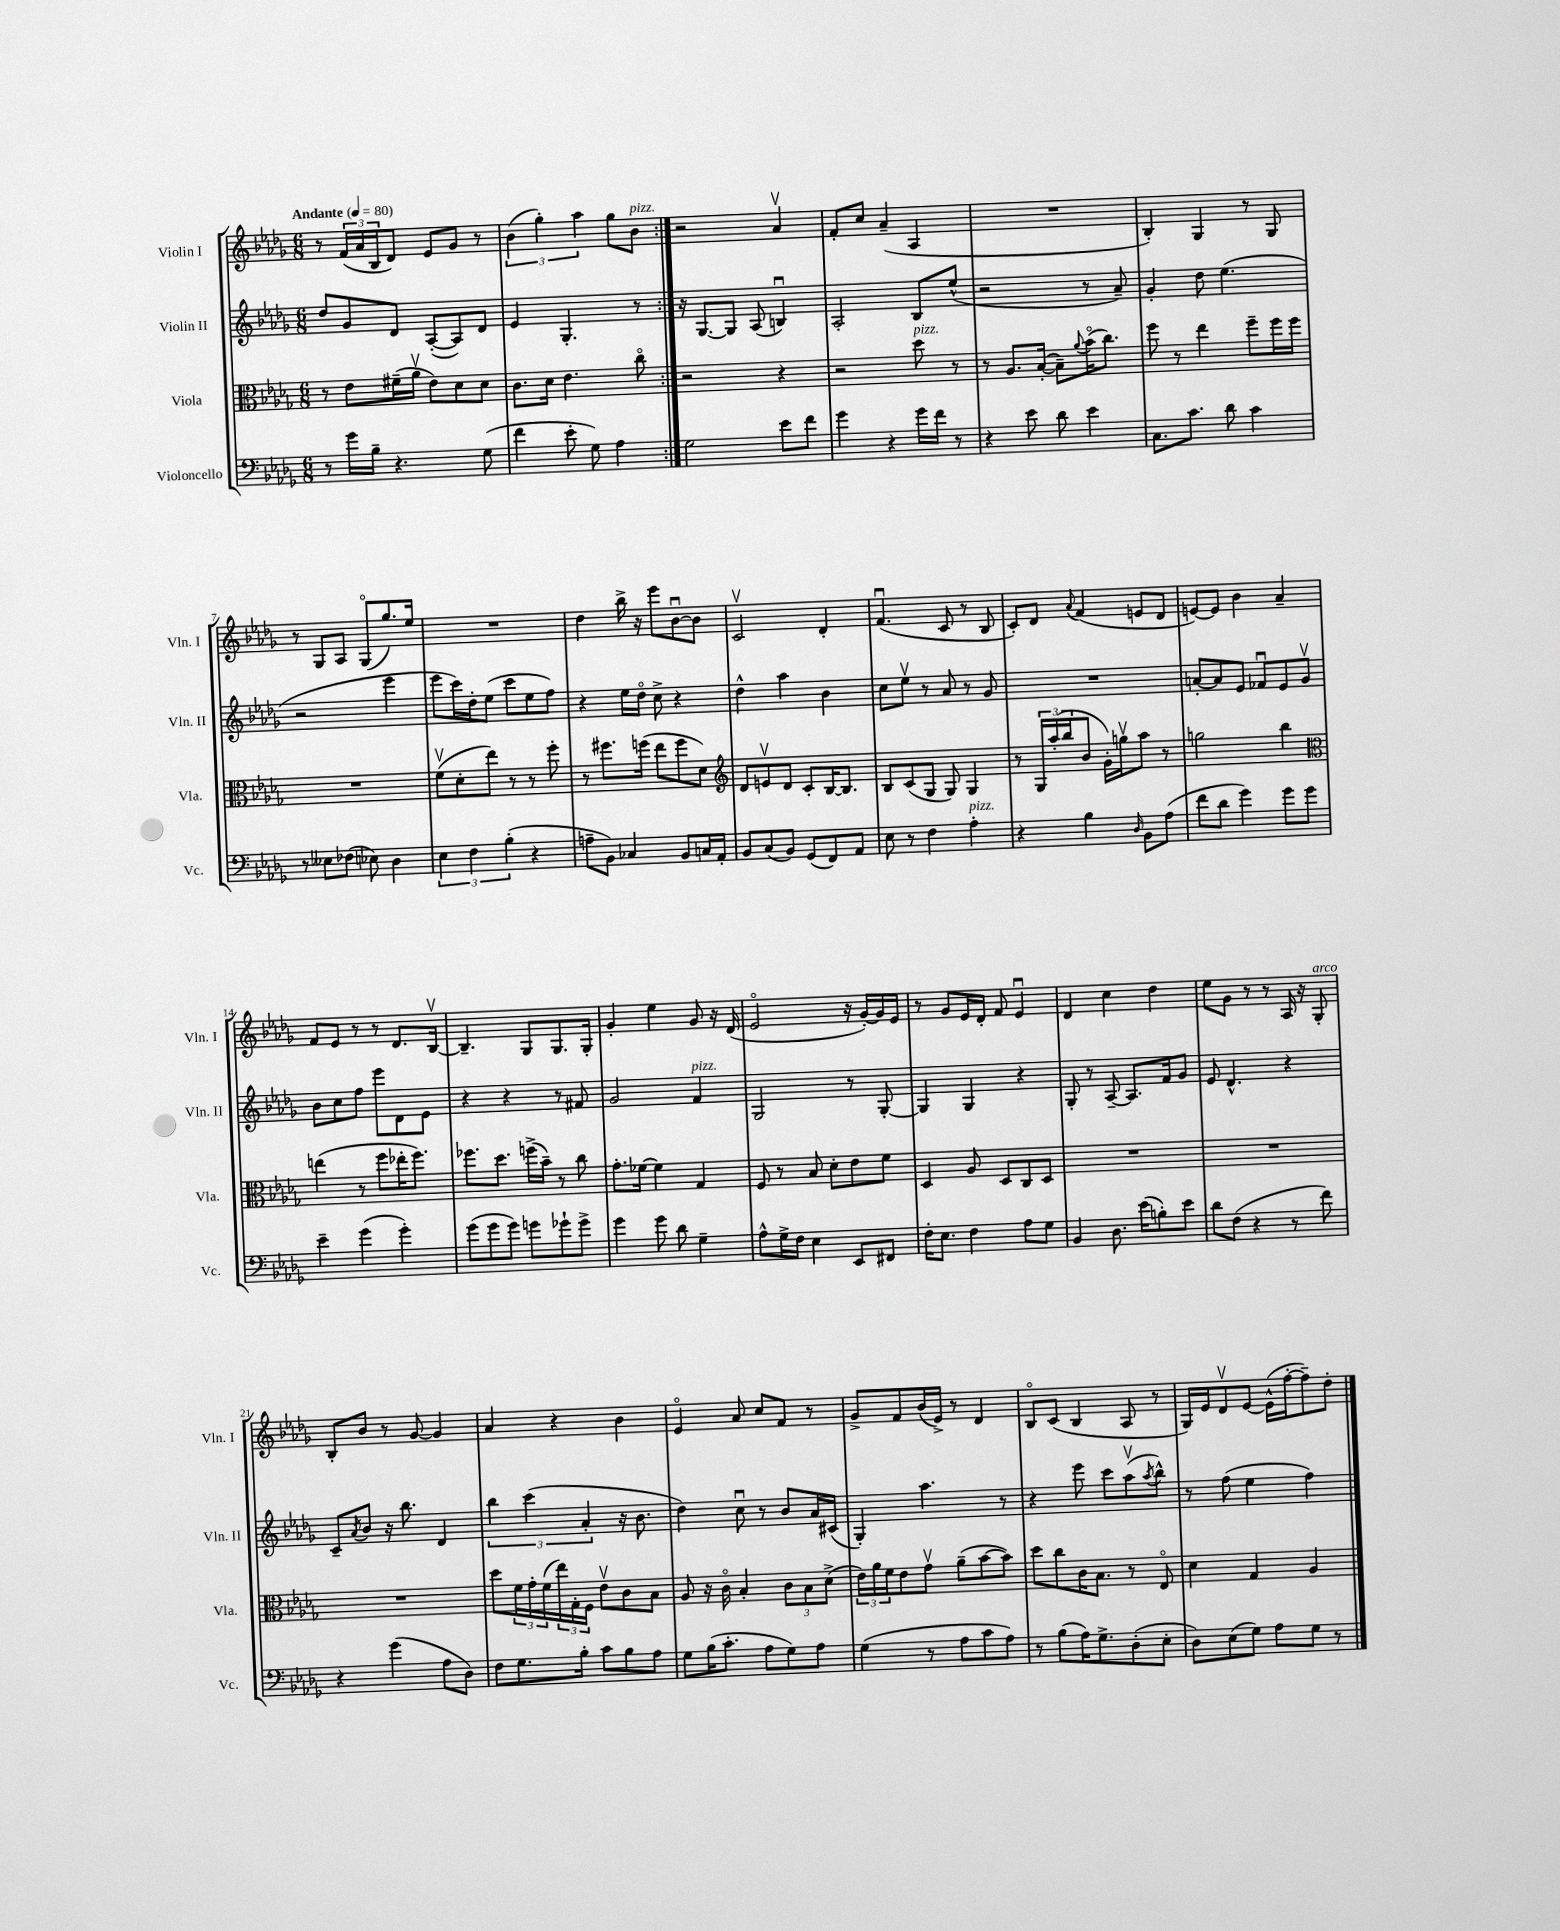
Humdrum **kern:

**kern	**kern	**kern	**kern
*part4	*part3	*part2	*part1
*staff4	*staff3	*staff2	*staff1
*I"Violoncello	*I"Viola	*I"Violin II	*I"Violin I
*I'Vc.	*I'Vla.	*I'Vln. II	*I'Vln. I
*clefF4	*clefC3	*clefG2	*clefG2
*k[b-e-a-d-g-]	*k[b-e-a-d-g-]	*k[b-e-a-d-g-]	*k[b-e-a-d-g-]
*M6/8	*M6/8	*M6/8	*M6/8
*MM80	*MM80	*MM80	*MM80
=1	=1	=1	=1
!	!	!	!LO:TX:a:B:t=Andante
8r	8r	8dd-/L	8r
16g-\LL	8e-\L	8g-/	(24f/LL
.	.	.	24a-/
16B-~\JJ	.	.	.
.	.	.	24B-/J
4.r	(16f#X~\L	8d-/J	8d-/J)
.	16a-v\JJ	.	.
.	8e-\L)	([8A-'/L	8e-/L
.	8d-\	8A-/])	8g-/J
(8G-\	8d-\J	8d-/J	8r
=2	=2	=2	=2
4f\	8.c\L	4e-/	(6b-\
.	.	.	6gg-'\)
.	16d-\Jk	.	.
8e-'\	4.e-\	4.G-'/	.
.	.	.	6aa-\
8G-\)	.	.	.
4A-\	.	.	8gg-\L
!	!	!	!LO:TX:a:i:t=pizz.
.	8cc\	8r	8b-\J
=3:|!	=3:|!	=3:|!	=3:|!
2G-\	2r	16r	2r
.	.	[8.G-/L	.
.	.	8G-/J]	.
.	.	(8A-/	.
8e-\L	4r	4Bnu/)	4a-v/
8f\J	.	.	.
=4	=4	=4	=4
4g-\	2r	2A-'/	8f'/L
.	.	.	8cc/J
4r	.	.	(4a-~/
!	!LO:TX:a:i:t=pizz.	!	!
16g-\LL	8dd-\	8B-/L	4A-/
16f\JJ	.	.	.
8r	8r	(8ee-^^/J	.
=5	=5	=5	=5
4r	8r	2r	2.r
.	8.A-/L	.	.
8e-\	.	.	.
.	([16B-'/Jk	.	.
8d-\	8B-~\L])	.	.
.	8qqa-/	.	.
4e-\	(16b-\K	8r	.
.	8.cc\J)	.	.
.	.	8a-~/)	.
=6	=6	=6	=6
8.C\L	8ff\	4g-'/	4B-'/)
.	8r	.	.
8.c\J	.	.	.
.	4ee-\	8dd-\	4G-/
8d-\	.	(4.ee-\	.
4c\	8ff~\L	.	8r
.	16ff\L	.	8G-/
.	16ff\JJ	.	.
!!LO:LB:g=z
=7	=7	=7	=7
8r	2.r	2r	8r
8E--X\L	.	.	8G-/L
(8F-X\J	.	.	8A-/J
8E-X\)	.	.	(8G-/L
4D-\	.	4eee-\	8.gg-/)
.	.	.	16ee-/Jk
=8	=8	=8	=8
6E-\	(8fv\L	8eee-\L	2.r
.	8d-'\	16ccc\L)	.
6F\	.	.	.
.	.	16dd-'\J	.
.	8ee-\J)	(8ee-\J	.
(6B-'\	.	.	.
.	8r	8ccc\L	.
4r	8r	8ee-\	.
.	8ff'\	8ff\J)	.
=9	=9	=9	=9
8An~\L	8r	4r	4dd-\
8BB-\J)	8.ff#X\L	.	.
4C-X/	.	16ee-\LL	16bb-^\
.	(16ffn\Jk	16dd-\JJ	16r
.	8ee-\L	8cc^\	8eee-\L
8BB-/L	8ff\	4r	[8b-u\
16Cn/L	8d-\J)	.	8b-\J]
16AA-'/JJ	.	.	.
=10	=10	=10	=10
*	*clefG2	*	*
8BB-/L	8d-/L	4dd-^^\	2cv/
(8C/	8env/	.	.
8BB-/J)	8d-/J	4aa-\	.
(8GG-/L	8c'/L	.	.
8FF/)	[16B-/K	4b-\	4d-'/
.	8.B-/J]	.	.
8AA-/J	.	.	.
=11	=11	=11	=11
8E-\	8B-/L	8cc\L	(4.fu/
8r	(8c/	8ee-v\J	.
4F\	8G-/J	8r	.
.	8G-/)	8a-/	8c/
!LO:TX:a:i:t=pizz.	!	!	!
4A-'\	4G-/	8r	8r
.	.	8g-/	8B-/
=12	=12	=12	=12
4r	8r	2.r	8c'/L)
.	24G-/LL	.	8d-/J
.	(24aa-'/	.	.
.	24bb-/J	.	.
.	.	.	8qqa-/
4B-\	8b-/J	.	(4f/
.	16g-'\LL)	.	.
.	16ggnv\J	.	.
16qqD-/	.	.	.
8BB-\L	8aa-\J	.	8en/L
(8A-\J	8r	.	8d-/J
=13	=13	=13	=13
8f\L	2ggn\	[8an'/L	[8en/L)
8d-\J	.	8a/]	8e/J]
4g-\)	.	8e-/J	4b-\
.	.	8f-Xu/L	.
8g-\L	4bb-\	8e-/	4a-~/
8g-\J	.	8g-v/J	.
!!LO:LB:g=z
=14	=14	=14	=14
*	*clefC3	*	*
4e-~\	(4een\	8b-\L	8f/L
.	.	8cc\	8e-/J
(4g-\	8r	8ff\J	8r
.	8ff\L	8eee-\L	8r
4g-'\)	16ee-X'\K	8d-\	8.d-/L
.	8.ff\J)	.	.
.	.	8e-\J	.
.	.	.	[16B-v/Jk
=15	=15	=15	=15
(8g-\L	8.ff-X\L	4r	4.B-~/]
8g-\	.	.	.
.	8.dd-\J	.	.
8g-\J)	.	4r	.
8gn\L	(16ffn^\LL	.	8G-/L
.	16b-~\JJ)	.	.
8g-X`\	8r	8r	8.G-/
8g-^\J	8cc\	8f#X/	.
.	.	.	16G-'/Jk
=16	=16	=16	=16
4g-\	8.g-'\L	2g-/	4g-'/
.	[16f-X\Jk	.	.
8g-\	4f-\]	.	4ee-\
8d-\	.	.	.
!	!	!LO:TX:a:i:t=pizz.	!
4G-~\	4G-/	4f/	8g-/
.	.	.	16r
.	.	.	(16d-/
=17	=17	=17	=17
8A-^^\L	8F/	2G-/	2e-/
16G-^\L	8r	.	.
16F\JJ	.	.	.
4E-\	8B-/	.	.
.	8d-'\L	.	.
8EE-/L	8e-\	8r	16r
.	.	.	[16g-'/LL)
8FF#X/J	8f\J	[8G-'/	16g-/]
.	.	.	16e-/JJ
=18	=18	=18	=18
16F'\KL	4D-/	4G-/]	8r
8.E-\J	.	.	.
.	.	.	8g-/L
4F\	8A-/	4G-/	16e-/L
.	.	.	16d-'/JJ
.	8D-/L	.	8f/
8A-\L	8C/	4r	4e-u/
8G-\J	8D-/J	.	.
=19	=19	=19	=19
4BB-/	2.r	8G-'/	4d-/
.	.	8r	.
8.D-\	.	[8A-~/	4cc\
.	.	8.A-/L]	.
(16e-\KL	.	.	.
8Bn'\)	.	.	4dd-\
.	.	16f/k	.
8e-\J	.	8g-/J	.
=20	=20	=20	=20
8d-\L	2.r	8e-/	8ee-\L
(8F\J	.	4.d-^^/	8g-\J
4r	.	.	8r
.	.	.	8r
8r	.	4r	16A-/
.	.	.	16r
!	!	!	!LO:TX:a:i:t=arco
8f\)	.	.	8G-'/
!!LO:LB:g=z
=21	=21	=21	=21
4r	2.r	8c~/L	8B-'/L
.	.	8qa-/	.
.	.	8b-/J	8b-/J
(4g-\	.	16r	8r
.	.	8.bb-\	.
.	.	.	[8g-/
8A-\L	.	4d-/	4g-/]
8D-\J)	.	.	.
=22	=22	=22	=22
8F\L	8dd-\L	6bb-\	4a-/
8.G-\	24f\L	.	.
.	24g-'\	(6ccc\	.
.	(24f\	.	.
.	24ee-\)	.	4r
.	24G-'\	.	.
16B-'\Jk	.	.	.
.	24F\JJ	6a-'/	.
8c\L	8e-v\L	.	.
8B-\	8c\	16r	4b-\
.	.	8.b-\	.
8A-\J	8B-\J	.	.
=23	=23	=23	=23
8G-\L	8A-/	4dd-\)	4e-/
(16B-\K	16r	.	.
8.c'\J	16c\	.	.
.	4B-'/	8ccu\	8a-/
8A-\L	.	8r	8cc/L
8G-\)	12c\L	8b-/L	8f/J
.	12B-\	.	.
8A-\J	.	16a-/L	8r
.	(12d-^\J	.	.
.	.	(16c#X/JJ	.
=24	=24	=24	=24
(4G-\	24e-\LL)	4G-'/)	8g-^/L
.	24a-\	.	.
.	24f\J	.	.
.	8e-\	.	8f/
8r	8g-v\J	4.aa-\	(16b-/L
.	.	.	16e-^/JJ)
8A-\L	(8a-~\L	.	8r
8c\	[8b-\	.	4d-/
8A-\J)	8b-\J])	8r	.
=25	=25	=25	=25
8r	8dd-\L	4r	8B-/L
(8B-\L	8cc\	.	(8c/J
16A-\K)	16c\K	8eee-\	4B-/
8.G-^\	8.B-\J	.	.
.	.	8ccc\L	.
(8D-'\	8r	(8aa-v\	8A-/
.	.	8qaa-/	.
8E-'\J	8E-/	8bb-^^\J)	8r
=26	=26	=26	=26
8D-\L)	4d-\	8r	16G-/LL)
.	.	.	16e-/J
(8E-\	.	(8ff\	8d-v/
8G-\J)	4G-/	4ee-\	[8e-/J
8A-\L	.	.	(16e-^^\LL]
.	.	.	[16ff'\J
8G-\J	4A-/	4ff\)	8ff~\])
8r	.	.	8dd-'\J
==	==	==	==
*-	*-	*-	*-
